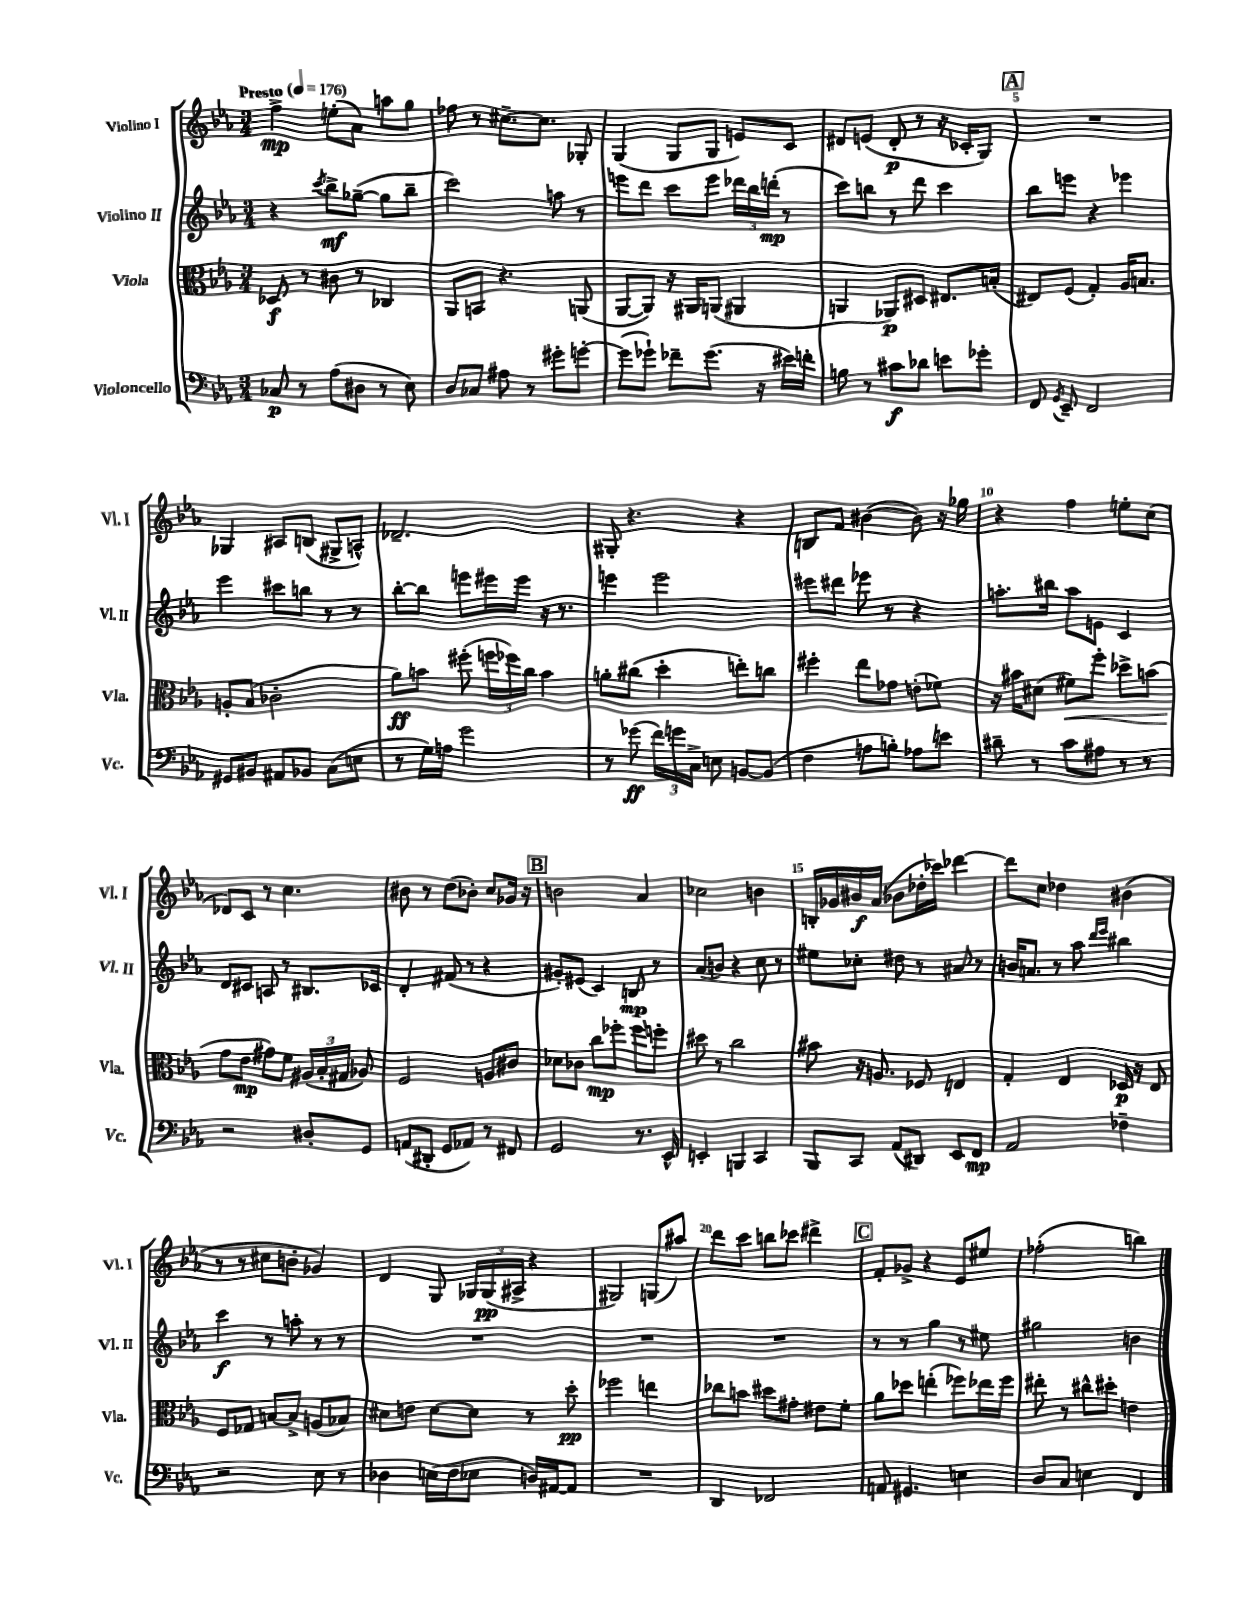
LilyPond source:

<<
\new StaffGroup <<
\new Staff = "s0" \with { instrumentName = "Violino I" shortInstrumentName = "Vl. I" } {
    \clef treble \key ees \major \numericTimeSignature \time 3/4 \tempo "Presto" 4 = 176
    \autoBeamOff f''4->\mp e''8[-.( aes'8]) a''8[ g''8] |
    fes''8 r8 cis''8.[~-- cis''8.] ges8-. |
    g4( g8[ g8] e'8[) c'8] |
    dis'8[ e'8]( dis'8-.\p r8 r16 ces'16[-. g8]) |
    \mark \markup { \box "A" } R2. |
    ges4 ais8[ b8]( gis8[-> a8]-^) |
    des'2.-- |
    gis8-. r4. r4 |
    b8[ f'8] bis'4~( bis'8) r16 ges''16 |
    r4 f''4 e''8[-. c''8]( |
    des'8[) c'8] r8 c''4. |
    bis'8 r8 d''8[( bes'8]-.) c''8[ ges'16] r16 |
    \mark \markup { \box "B" } b'2 aes'4 |
    ces''2 b'4 |
    b16[-. ges'16 bis'16\f aes'16]( bes'8[ des''16-. ces'''16]) des'''4~ |
    des'''8[ c''8] des''4 bis'4( |
    r8 r8 cis''8[ b'8]-. ges'4) |
    d'4 g8 \tuplet 3/2 { ges16[ ges16\pp( ais16]-> } r4 |
    gis2) g8[( ais''8]) |
    d'''8[ c'''8] b''8[ ces'''8] dis'''4-> |
    \mark \markup { \box "C" } f'8[-. ges'8]-> r4 ees'8[ eis''8] |
    fes''2-.( b''4) \bar "|." |
}
\new Staff = "s1" \with { instrumentName = "Violino II" shortInstrumentName = "Vl. II" } {
    \clef treble \key ees \major \numericTimeSignature \time 3/4
    \autoBeamOff r4 \acciaccatura { c'''8 } bes''8[->\mf ges''8]~--( ges''8[ bes''8]-- |
    c'''2) a''8 r8 |
    e'''8[ d'''8] c'''8[ e'''8] \tuplet 3/2 { des'''16[ bes''16 d'''16]-.\mp( } r8 |
    c'''8[) b''8] r8 d'''8 c'''4 |
    \mark \markup { \box "A" } bes''8[ e'''8] r4 ees'''4 |
    ees'''4 cis'''8[ b''8] r8 r8 |
    bes''8[~-. bes''8] e'''8[ eis'''16 eis'''16] r16 r8. |
    e'''4 e'''2 |
    eis'''8[ dis'''8] ees'''8 r8 r4 |
    a''8.[-. bis''16] a''8[ e'8] c'4 |
    d'8[ cis'8] a8 r8 bis8.[ ces'16] |
    d'4-. fis'8( r8 r4 |
    \mark \markup { \box "B" } gis'8[-.) eis'8]( c'4) b8\mp r8 |
    aes'8[( b'8]) r4 c''8 r8 |
    eis''8[ ces''8]-. dis''8 r8 ais'8 r8 |
    b'16[ a'8.] r8 aes''8 \grace { d'''16[ ees'''16] } bis''4 |
    c'''4\f r8 a''8-. r8 r8 |
    R2. |
    R2. |
    R2. |
    \mark \markup { \box "C" } r8 r8 g''4 r8 eis''8 |
    gis''2 b'4 \bar "|." |
}
\new Staff = "s2" \with { instrumentName = "Viola" shortInstrumentName = "Vla." } {
    \clef alto \key ees \major \numericTimeSignature \time 3/4
    \autoBeamOff des8\f r8 cis'8 r8 ces4 |
    aes,8[ b,8] r4. a,8( |
    aes,8[~ aes,8]) r16 ais,16[ a,8]( ais,4 |
    a,4 aes,8[\p) dis8] eis8.[ b16]-.( |
    \mark \markup { \box "A" } eis8[) f8]( g4-.) aes16[ b8.] |
    a8[-. bes8]( ces'2-. |
    aes'8[\ff) b'8] fis''8-.( \tuplet 3/2 { f''16[ fes''16) c''16] } b'4 |
    a'8[-. cis''8]( d''4-. e''8[-.) c''8] |
    fis''4-. ees''8[ ges'8] e'8[-.( fes'8]) |
    r16 bis'16[ dis'8]( fis'8[\<) f''8]-. des''8[-> b'8]( |
    g'8[\! ees'8]\mp gis'8[) f'8] \tuplet 3/2 { ais16[( bes16-. gis16] } aes8) |
    f2 a8[ cis'8] |
    \mark \markup { \box "B" } des'8[ ces'8] c''8[\mp fes''8]-. fes''8[ f''8]-. |
    dis''8 r8 c''2 |
    bis'8 r16 a8. fes8 e4 |
    g4-. ees4 des16\p r16 ees8 |
    f8[ ges8] b8[~ b8]-> a8[( bes8]) |
    dis'8[ e'8] dis'8[~ dis'8] r8 d''8-.\pp |
    fes''2 e''4 |
    ces''8[ b'8] dis''8[ gis'8]-. eis'8[ f'8]-. |
    \mark \markup { \box "C" } aes'8[ des''8] e''4-.( fes''8[) ees''16 fes''16] |
    eis''8-. r8 cis''8[-^ dis''8]-. e'4 \bar "|." |
}
\new Staff = "s3" \with { instrumentName = "Violoncello" shortInstrumentName = "Vc." } {
    \clef bass \key ees \major \numericTimeSignature \time 3/4
    \autoBeamOff ces8\p r8 aes8[( dis8] r8 ees8) |
    d8[ ces8] ais8 r8 gis'8[-. g'8]~-. |
    g'8[( ges'8]-!) fes'8[-- ges'8.]( r16 eis'16[) f'16]-. |
    b8 r8 cis'8[\f des'8] e'8[ ges'8]-. |
    \mark \markup { \box "A" } f,8 \acciaccatura { g,8 } ees,8-- f,2 |
    gis,8[ bis,8] ais,8[ bes,8] c8[( e8] |
    r8 g16[) a16] g'2 |
    r8 ges'8\ff( \tuplet 3/2 { f'16[) g'16 c16]-> } e8 b,8[~ b,8]( |
    f4 a8[ b8]-.) aes8[ e'8] |
    dis'8-- r8 c'8[ ais8] r8 r8 |
    r2 dis8[-. g,8] |
    a,8[( dis,8]-. g,8[ aes,8]) r8 fis,8 |
    \mark \markup { \box "B" } g,2 r8. ees,16-^ |
    e,4-. b,,4 c,4 |
    bes,,8[ c,8] aes,8[( dis,8]) ees,8[ f,8]\mp |
    aes,2 fes4-- |
    r2 ees8 r8 |
    des4 e16[( f16 ees8] d16[) ais,16~ ais,8] |
    R2. |
    d,4 fes,2 |
    \mark \markup { \box "C" } a,8 gis,4. e4 |
    d8[ c8] e4 f,4 \bar "|." |
}
>>
>>
\layout { \context { \Score \override BarNumber.break-visibility = ##(#f #t #t) barNumberVisibility = #(every-nth-bar-number-visible 5) } }
